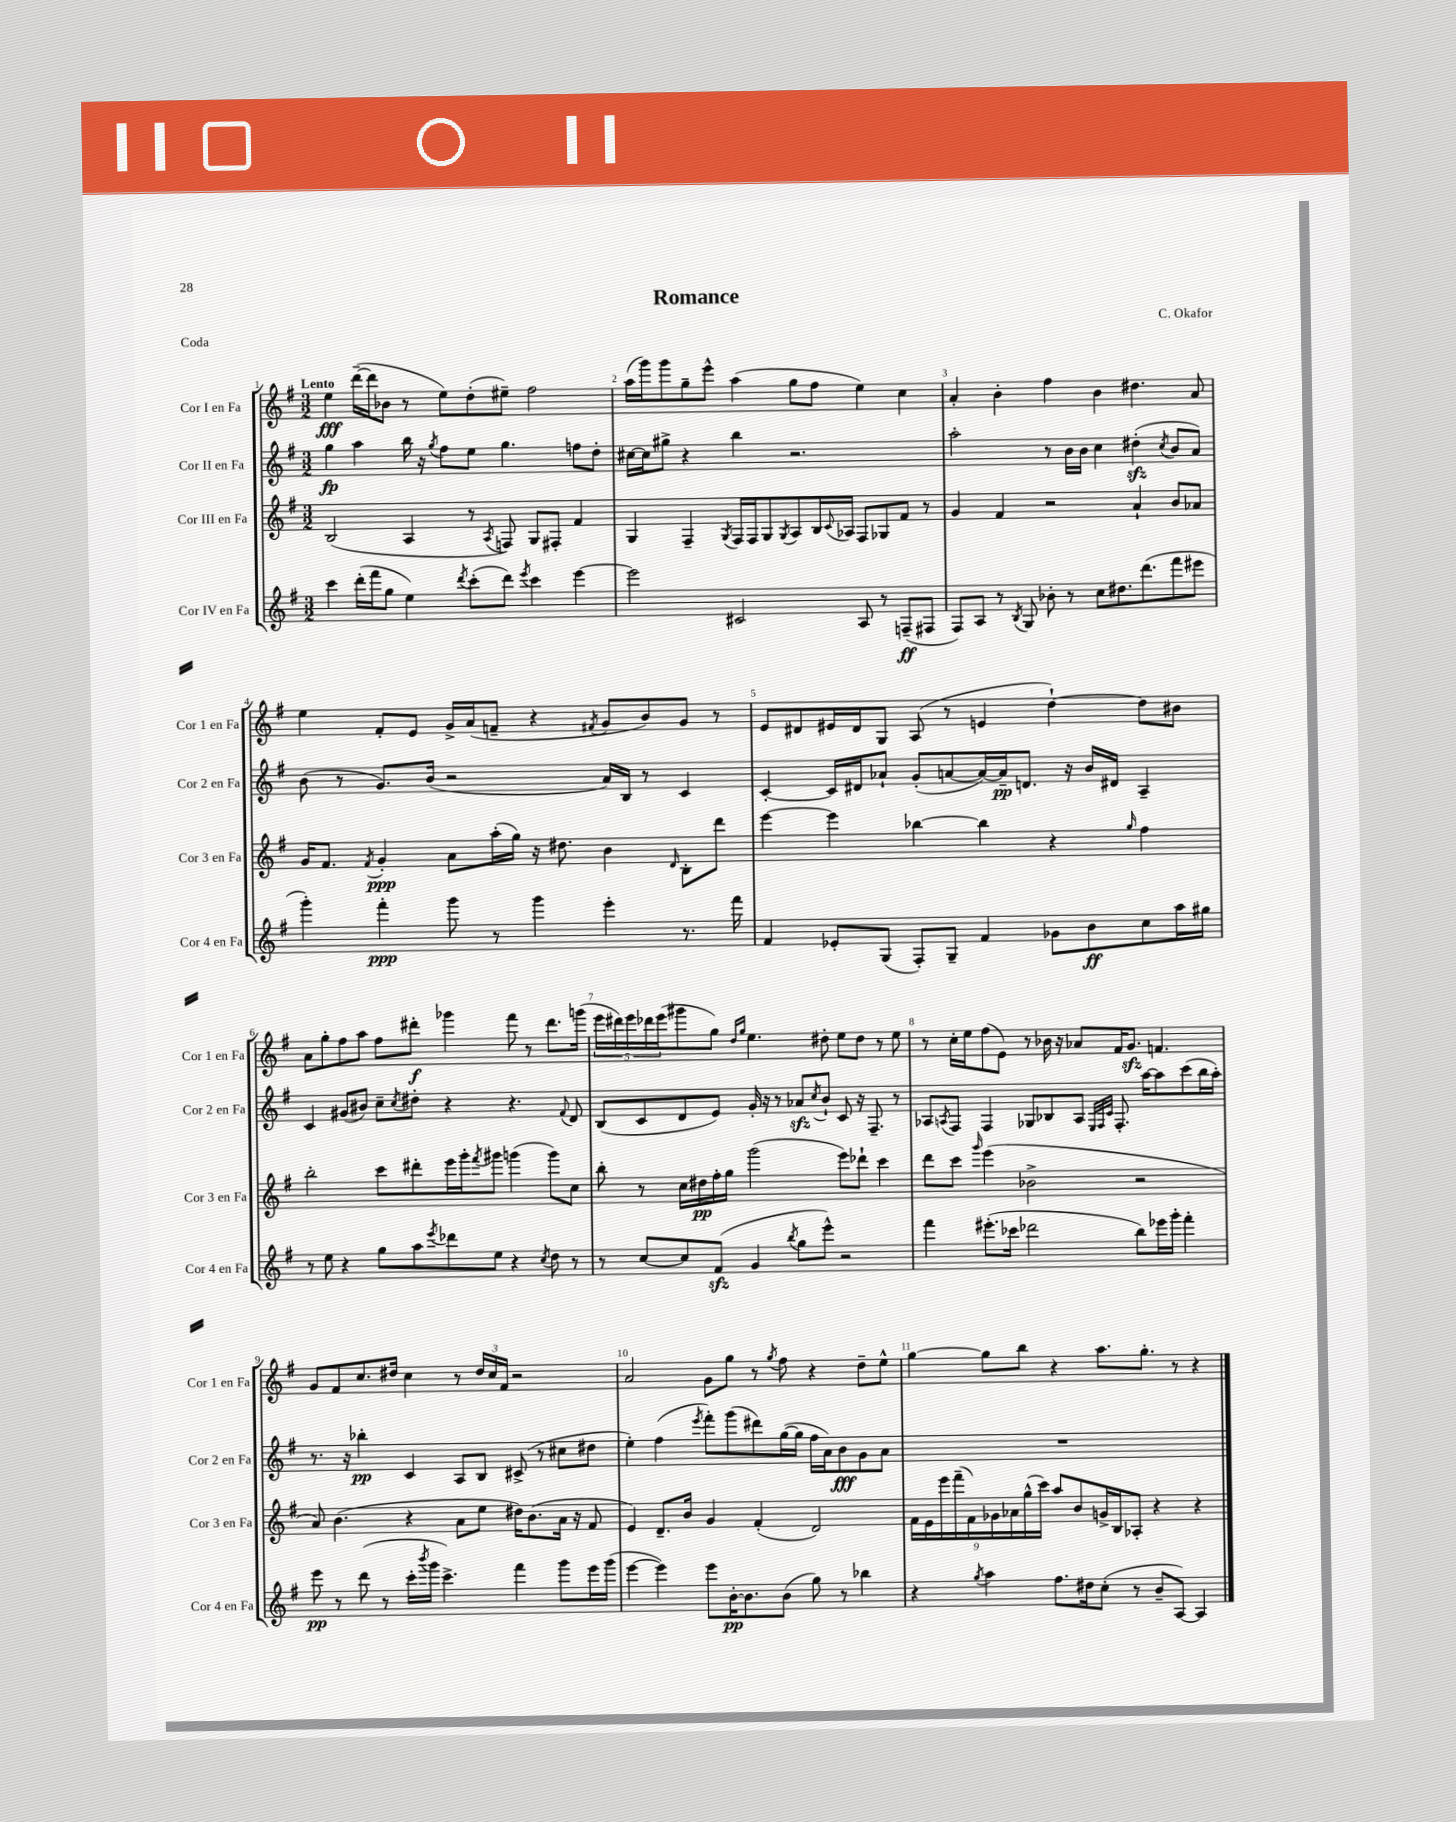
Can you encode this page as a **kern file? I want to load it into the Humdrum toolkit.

**kern	**dynam	**kern	**dynam	**kern	**dynam	**kern	**dynam
*part4	*part4	*part3	*part3	*part2	*part2	*part1	*part1
*staff4	*staff4	*staff3	*staff3	*staff2	*staff2	*staff1	*staff1
*I"Cor IV en Fa	*	*I"Cor III en Fa	*	*I"Cor II en Fa	*	*I"Cor I en Fa	*
*I'Cor 4 en Fa	*	*I'Cor 3 en Fa	*	*I'Cor 2 en Fa	*	*I'Cor 1 en Fa	*
*clefG2	*	*clefG2	*	*clefG2	*	*clefG2	*
*k[f#]	*	*k[f#]	*	*k[f#]	*	*k[f#]	*
*M3/2	*	*M3/2	*	*M3/2	*	*M3/2	*
=1	=1	=1	=1	=1	=1	=1	=1
!	!	!	!	!	!	!LO:TX:a:B:t=Lento	!
4ccc\	.	(2B/	.	4gg\	fp	4ee\	fff
(16ddd'\LL	.	.	.	4aa\	.	([16ddd~\LL	.
16fff#\J	.	.	.	.	.	16ddd\J]	.
8gg\J	.	.	.	.	.	8b-X\J	.
4ee\)	.	4A/	.	16bb\	.	8r	.
.	.	.	.	16r	.	.	.
.	.	.	.	8qgg/	.	.	.
.	.	.	.	8ff#\L	.	8ee\L)	.
8qddd/	.	.	.	.	.	.	.
(8ccc'\L	.	8r	.	8ee\J	.	(8dd'\	.
.	.	8qA/	.	.	.	.	.
8ddd\J)	.	8Fn/)	.	4.gg\	.	8ee#X~\J)	.
8qeee/	.	.	.	.	.	.	.
4ccc\	.	8G/L	.	.	.	2ff#\	.
.	.	8F#X'/J	.	.	.	.	.
[4eee\	.	4f#/	.	8ffn\L	.	.	.
.	.	.	.	8dd'\J	.	.	.
=2	=2	=2	=2	=2	=2	=2	=2
2eee\]	.	4G/	.	[16cc#X\LL	.	(16aa\LL	.
.	.	.	.	16cc#\J]	.	16ggg\J)	.
.	.	.	.	8gg#X^\J	.	8ggg\	.
.	.	4F#~/	.	4r	.	8gg~\	.
.	.	.	.	.	.	8eee^^\J	.
.	.	8qG/	.	.	.	.	.
2c#X/	.	16F#/LL	.	4bb\	.	(4aa\	.
.	.	16F#/J	.	.	.	.	.
.	.	8G/	.	.	.	.	.
.	.	8qG/	.	.	.	.	.
.	.	8A/	.	2.r	.	8gg\L	.
.	.	16B/L	.	.	.	8ff#\J	.
.	.	8qqc/	.	.	.	.	.
.	.	16A-X/JJ	.	.	.	.	.
8A/	.	8F#/L	.	.	.	4ee\)	.
8r	.	8G-X/	.	.	.	.	.
(8Fn~/L	ff	8f#/J	.	.	.	4cc\	.
8F#X/J	.	8r	.	.	.	.	.
=3	=3	=3	=3	=3	=3	=3	=3
8F#/L)	.	4g/	.	2aa'\	.	4a'/	.
8A/J	.	.	.	.	.	.	.
8r	.	4f#/	.	.	.	4b'\	.
8qB/	.	.	.	.	.	.	.
8G/	.	.	.	.	.	.	.
8b-X'\	.	2r	.	8r	.	4ff#\	.
8r	.	.	.	16b\LL	.	.	.
.	.	.	.	16b\JJ	.	.	.
8cc\L	.	.	.	4cc\	.	4b\	.
8.dd#X\	.	.	.	.	.	.	.
.	.	4a`/	.	(4dd#Xzz'\	.	4.dd#X\	.
(8.ddd\	.	.	.	.	.	.	.
.	.	.	.	8qcc/	.	.	.
8fff#\	.	8b/L	.	8b/L	.	.	.
8eee#X\J	.	8a-X/J	.	8a/J)	.	8a/	.
!!LO:LB:g=z
=4	=4	=4	=4	=4	=4	=4	=4
4ggg'\)	.	16g/KL	.	(8b\	.	4ee\	.
.	.	8.f#/J	.	.	.	.	.
.	.	.	.	8r	.	.	.
.	.	8qf#/	.	.	.	.	.
4fff#'\	ppp	4g'/	ppp	8.g/L)	.	8f#'/L	.
.	.	.	.	.	.	8e/J	.
.	.	.	.	(16b/Jk	.	.	.
8ggg\	.	8a\L	.	2r	.	16g^/LL	.
.	.	.	.	.	.	(16a/J	.
8r	.	(16aa'\L	.	.	.	8fn~/J	.
.	.	16gg\JJ)	.	.	.	.	.
4ggg\	.	16r	.	.	.	4r	.
.	.	8.dd#X\	.	.	.	.	.
.	.	.	.	.	.	8qf#X/	.
4eee'\	.	4b\	.	16a/LL)	.	8g/L	.
.	.	.	.	16B/JJ	.	.	.
.	.	.	.	8r	.	8b/)	.
.	.	16qqd/	.	.	.	.	.
8.r	.	8B'\L	.	4c/	.	8g/J	.
.	.	8ddd\J	.	.	.	8r	.
16fff#\	.	.	.	.	.	.	.
=5	=5	=5	=5	=5	=5	=5	=5
4f#/	.	[4eee\	.	[4c'/	.	8e/L	.
.	.	.	.	.	.	8d#X/	.
8e-X'/L	.	4eee\]	.	16c/LL]	.	16e#X/L	.
.	.	.	.	16d#X/J	.	16d#/J	.
(8G/J	.	.	.	8a-X`/J	.	8G/J	.
8F#'/L)	.	[4bb-X\	.	(8g'/L	.	(8A/	.
8G~/J	.	.	.	[8an/	.	8r	.
4f#/	.	4bb-\]	.	16a/L_)	.	4en/	.
.	.	.	.	16a~/J]	pp	.	.
.	.	.	.	8.dn/J	.	.	.
8g-X\L	.	4r	.	.	.	[4dd`\)	.
.	.	.	.	16r	.	.	.
8b\	ff	.	.	16b/LL	.	.	.
.	.	.	.	16d#X/JJ	.	.	.
.	.	16qqgg/	.	.	.	.	.
8cc\	.	4ff#\	.	4A~/	.	8dd\L]	.
16aa\L	.	.	.	.	.	8b#X\J	.
16gg#X\JJ	.	.	.	.	.	.	.
!!LO:LB:g=z
=6	=6	=6	=6	=6	=6	=6	=6
8r	.	2bb'\	.	4c/	.	8a\L	.
8ee\	.	.	.	.	.	8gg'\	.
4r	.	.	.	(8g#X/L	.	8ff#\	.
.	.	.	.	8b#X/J)	.	8aa\J	.
8gg\L	.	8ccc\L	.	8cc~\L	.	8ff#\L	.
.	.	.	.	8qcc/	.	.	.
8aa\	.	8ddd#X'\	.	8dd#X'\J	.	8ddd#X'\J	f
8qeee/	.	.	.	.	.	.	.
8ddd-X\	.	16eee\L	.	4r	.	4ggg-X\	.
.	.	16ggg'\J	.	.	.	.	.
.	.	8qfff#/	.	.	.	.	.
8ee\J	.	8ggg#X\J	.	.	.	.	.
4r	.	(4gggn\	.	4.r	.	8fff#\	.
.	.	.	.	.	.	8r	.
8qcc/	.	.	.	.	.	.	.
8dd\	.	8ggg\L)	.	.	.	8.ddd#\L	.
.	.	.	.	8qqf#/	.	.	.
8r	.	8cc\J	.	8d/	.	.	.
.	.	.	.	.	.	(16gggn\Jk	.
=7	=7	=7	=7	=7	=7	=7	=7
8r	.	8bb'\	.	(8B/L	.	20eee\LL	.
.	.	.	.	.	.	20ddd#X\)	.
.	.	.	.	.	.	20eee\	.
[8cc/L	.	8r	.	8c/	.	.	.
.	.	.	.	.	.	20ddd-X\	.
.	.	.	.	.	.	(20eee\J	.
8cc/]	.	16cc\LL	.	8d/	.	8ggg#X\	.
.	.	16dd#X\	pp	.	.	.	.
(8f#zz/J	.	16ff#'\	.	8e/J)	.	8gg\J)	.
.	.	16gg\JJ	.	.	.	.	.
.	.	.	.	.	.	16qqdd/LL	.
.	.	.	.	.	.	16qqgg/JJ	.
4g/	.	(2ggg\	.	16g'/	.	4.ee\	.
.	.	.	.	16r	.	.	.
.	.	.	.	8r	.	.	.
8qbb/	.	.	.	.	.	.	.
8gg\L	.	.	.	8a-Xzz/L	.	.	.
.	.	.	.	8qcc/	.	.	.
8eee^^\J)	.	.	.	8b`/J	.	8dd#X'\	.
2r	.	8eee\L)	.	8c/	.	8ee\L	.
.	.	8ddd-X`\J	.	16r	.	8dd#\J	.
.	.	.	.	8.F#~/	.	.	.
.	.	4ccc\	.	.	.	8r	.
.	.	.	.	8r	.	8ee\	.
=8	=8	=8	=8	=8	=8	=8	=8
4fff#\	.	8ddd\L	.	8A-X/L	.	8r	.
.	.	.	.	8qAn/	.	.	.
.	.	8ccc\J	.	8F#/J	.	16cc'\LL	.
.	.	.	.	.	.	16ee\J	.
.	.	16qqggg/	.	.	.	.	.
(8.eee#X'\L	.	(4eee\	.	4F#/	.	(8ff#\	.
.	.	.	.	.	.	8e\J)	.
16ccc-X\Jk	.	.	.	.	.	.	.
2ddd-X\	.	2b-X^\	.	8G-X/L	.	8r	.
.	.	.	.	8B-X/	.	16b-X\	.
.	.	.	.	.	.	16r	.
.	.	.	.	8A/J	.	8a-X/L	.
.	.	.	.	32qqE/LLL	.	.	.
.	.	.	.	32qqF#/	.	.	.
.	.	.	.	32qqc/JJJ	.	.	.
.	.	.	.	8.F#'/	.	16f#/K	.
.	.	.	.	.	.	8.gzz/J	.
8bb\L)	.	2r	.	.	.	.	.
.	.	.	.	[16aa\KL	.	.	.
16eee-X\L	.	.	.	8aa\]	.	4.fn/	.
16ggg'\JJ	.	.	.	.	.	.	.
4fff#'\	.	.	.	(8ccc\	.	.	.
.	.	.	.	16bb\L	.	.	.
.	.	.	.	16aa'\JJ)	.	.	.
!!LO:LB:g=z
=9	=9	=9	=9	=9	=9	=9	=9
8eee\	pp	8a/)	.	8.r	.	8g/L	.
8r	.	(4.b\	.	.	.	8f#/	.
.	.	.	.	16r	.	.	.
(8ddd\	.	.	.	4bb-X'\	pp	8.cc/	.
8r	.	.	.	.	.	.	.
.	.	.	.	.	.	16dd#X/Jk	.
16ccc'\LL	.	4r	.	4c/	.	4cc\	.
8qbbb/	.	.	.	.	.	.	.
16ggg\JJ	.	.	.	.	.	.	.
4.ccc^\)	.	.	.	.	.	.	.
.	.	8a\L	.	8A/L	.	8r	.
.	.	8ee\J	.	8B/J	.	24dd#/LL	.
.	.	.	.	.	.	24cc/	.
.	.	.	.	.	.	24f#/JJ	.
4fff#\	.	16dd#X\KL)	.	(8c#X^/	.	2r	.
.	.	(8.b\	.	.	.	.	.
.	.	.	.	8r	.	.	.
8ggg\L	.	16a\Jk	.	8cc#X\L	.	.	.
.	.	16r	.	.	.	.	.
16eee\L	.	8f#/	.	8dd#X\J	.	.	.
(16ggg\JJ	.	.	.	.	.	.	.
=10	=10	=10	=10	=10	=10	=10	=10
[4eee\	.	4e/)	.	4ee'\)	.	2a/	.
4eee\])	.	8.d~/L	.	(4ff#\	.	.	.
.	.	16b/Jk	.	.	.	.	.
.	.	.	.	8qeee/	.	.	.
8eee\L	.	4g/	.	8fff#'\L)	.	8g\L	.
[16b'\K	pp	.	.	(8ggg\	.	8gg\J	.
8.b\]	.	.	.	.	.	.	.
.	.	(4f#'/	.	8ddd#X\)	.	8r	.
.	.	.	.	.	.	8qgg/	.
(8b\J	.	.	.	([16gg\L	.	8ff#\	.
.	.	.	.	16gg\JJ]	.	.	.
8gg\)	.	2d/)	.	16ff#\LL	.	4r	.
.	.	.	.	16a\J)	.	.	.
8r	.	.	.	8b\	fff	.	.
4bb-X\	.	.	.	8g\	.	8dd~\L	.
.	.	.	.	8a\J	.	8ee^^\J	.
=11	=11	=11	=11	=11	=11	=11	=11
4r	.	18f#\LL	.	1.r	.	[4gg\	.
.	.	18e\	.	.	.	.	.
.	.	18eee\	.	.	.	.	.
.	.	(18fff#~\	.	.	.	.	.
.	.	18f#\)	.	.	.	.	.
8qgg/	.	.	.	.	.	.	.
4aa\	.	.	.	.	.	8gg\L]	.
.	.	18g-X\	.	.	.	.	.
.	.	18a-X\	.	.	.	.	.
.	.	.	.	.	.	8bb\J	.
.	.	(18gg^^\	.	.	.	.	.
.	.	18ccc\JJ)	.	.	.	.	.
8.ff#\L	.	8aa/L	.	.	.	4r	.
.	.	8b/	.	.	.	.	.
16dd#X\k	.	.	.	.	.	.	.
(8cc'\J	.	16gn^/L	.	.	.	8.aa\L	.
.	.	16B/J	.	.	.	.	.
8r	.	8A-X'/J	.	.	.	.	.
.	.	.	.	.	.	8.gg'\J	.
8b~/L	.	4r	.	.	.	.	.
[8A/J)	.	.	.	.	.	8r	.
4A/]	.	4r	.	.	.	4r	.
==	==	==	==	==	==	==	==
*-	*-	*-	*-	*-	*-	*-	*-
